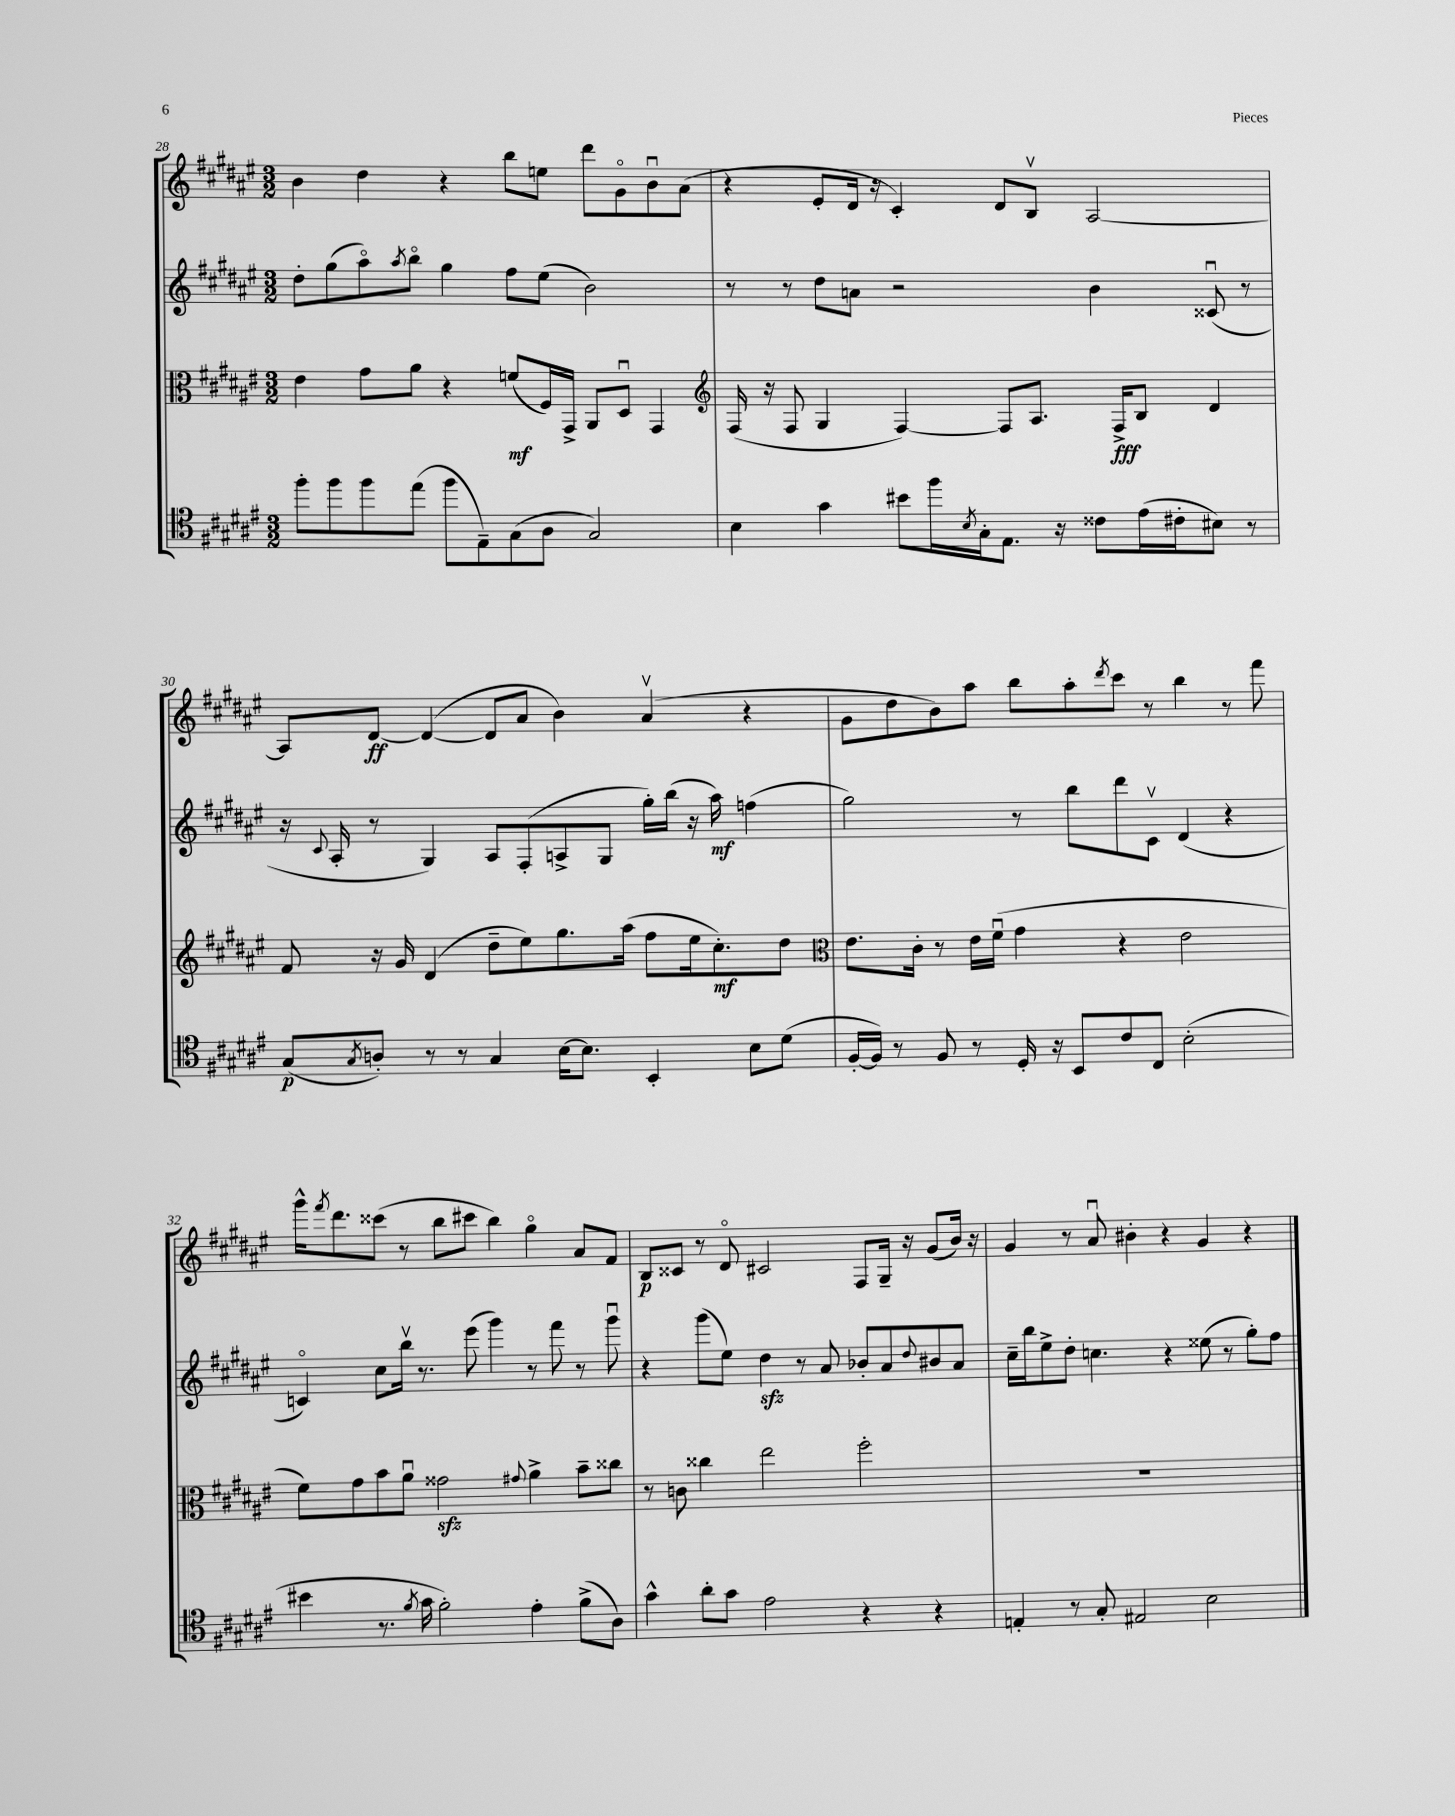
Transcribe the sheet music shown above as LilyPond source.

<<
\new StaffGroup <<
\new Staff = "s0" {
    \clef treble \key fis \major \numericTimeSignature \time 3/2
    b'4 dis''4 r4 b''8 e''8 dis'''8 gis'8\flageolet b'8\downbow ais'8( |
    r4 eis'8-. dis'16 r16 cis'4-.) dis'8 b8\upbow ais2~ |
    ais8 dis'8~\ff dis'4~( dis'8 ais'8 b'4) ais'4\upbow( r4 |
    gis'8 dis''8 b'8) ais''8 b''8 ais''8-. \acciaccatura { dis'''8 } cis'''8 r8 b''4 r8 fis'''8 |
    gis'''16-^ \acciaccatura { fis'''8 } dis'''8. cisis'''8( r8 b''8 cis'''8 b''4) gis''4\flageolet ais'8 fis'8 |
    b8\p cisis'8 r8 dis'8\flageolet cis'2 fis8 gis16-- r16 gis'8( b'16) r16 |
    gis'4 r8 ais'8\downbow bis'4-. r4 gis'4 r4 \bar "|." |
}
\new Staff = "s1" {
    \clef treble \key fis \major \numericTimeSignature \time 3/2
    dis''8-. gis''8( ais''8\flageolet) \acciaccatura { ais''8 } b''8\flageolet gis''4 fis''8 eis''8( b'2) |
    r8 r8 dis''8 a'8 r2 b'4 cisis'8\downbow( r8 |
    r16 \appoggiatura { cis'8 } ais16-. r8 gis4) ais8 fis8-.( a8-> gis8 gis''16-.) b''16( r16 ais''16\mf) f''4( |
    gis''2) r8 b''8 dis'''8 cis'8\upbow dis'4( r4 |
    c'4\flageolet) cis''8 b''16\upbow r8. eis'''8( gis'''4) r8 fis'''8 r8 gis'''8\downbow |
    r4 gis'''8( eis''8) dis''4\sfz r8 ais'8 bes'8-. ais'8 \appoggiatura { dis''8 } bis'8 ais'8 |
    cis''16-- b''16 eis''8-> dis''8-. c''4. r4 eisis''8( r8 gis''8-.) fis''8 \bar "|." |
}
\new Staff = "s2" {
    \clef alto \key fis \major \numericTimeSignature \time 3/2
    eis'4 gis'8 ais'8 r4 f'8\mf( fis16) gis,16-> ais,8 dis8\downbow gis,4 |
    \clef treble fis16( r16 fis8 gis4 fis4~) fis8 ais8. fis16->\fff b8 dis'4 |
    fis'8 r16 gis'16 dis'4( dis''8-- eis''8) gis''8. ais''16( fis''8 eis''16 cis''8.-.\mf) dis''8 |
    \clef alto eis'8. cis'16-. r8 eis'16 fis'16\downbow( gis'4 r4 eis'2 |
    fis'8) gis'8 b'8 ais'8\downbow gisis'2\sfz \appoggiatura { gis'8 } ais'4-> b'8-- cisis''8 |
    r8 c'8 cisis''4 eis''2 fis''2-. |
    R1. \bar "|." |
}
\new Staff = "s3" {
    \clef tenor \key fis \major \numericTimeSignature \time 3/2
    fis''8-. fis''8 fis''8 eis''8( fis''8 eis8--) gis8( ais8 gis2) |
    b4 gis'4 bis'8 fis''16 \acciaccatura { b8 } gis16-. eis8. r16 cisis'8 eis'16( cis'16-. bis8) r8 |
    gis8\p( \acciaccatura { gis8 } a8-.) r8 r8 gis4 b16~ b8. b,4-. b8 dis'8( |
    fis16~-. fis16) r8 fis8 r8 dis16-. r16 b,8 cis'8 cis8 b2-.( |
    bis'4 r8. \acciaccatura { fis'8 } gis'16 fis'2-.) eis'4-. fis'8->( ais8) |
    gis'4-^ ais'8-. gis'8 eis'2 r4 r4 |
    e4-. r8 gis8-. eis2 b2 \bar "|." |
}
>>
>>
\layout { \context { \Score currentBarNumber = #28 } }
